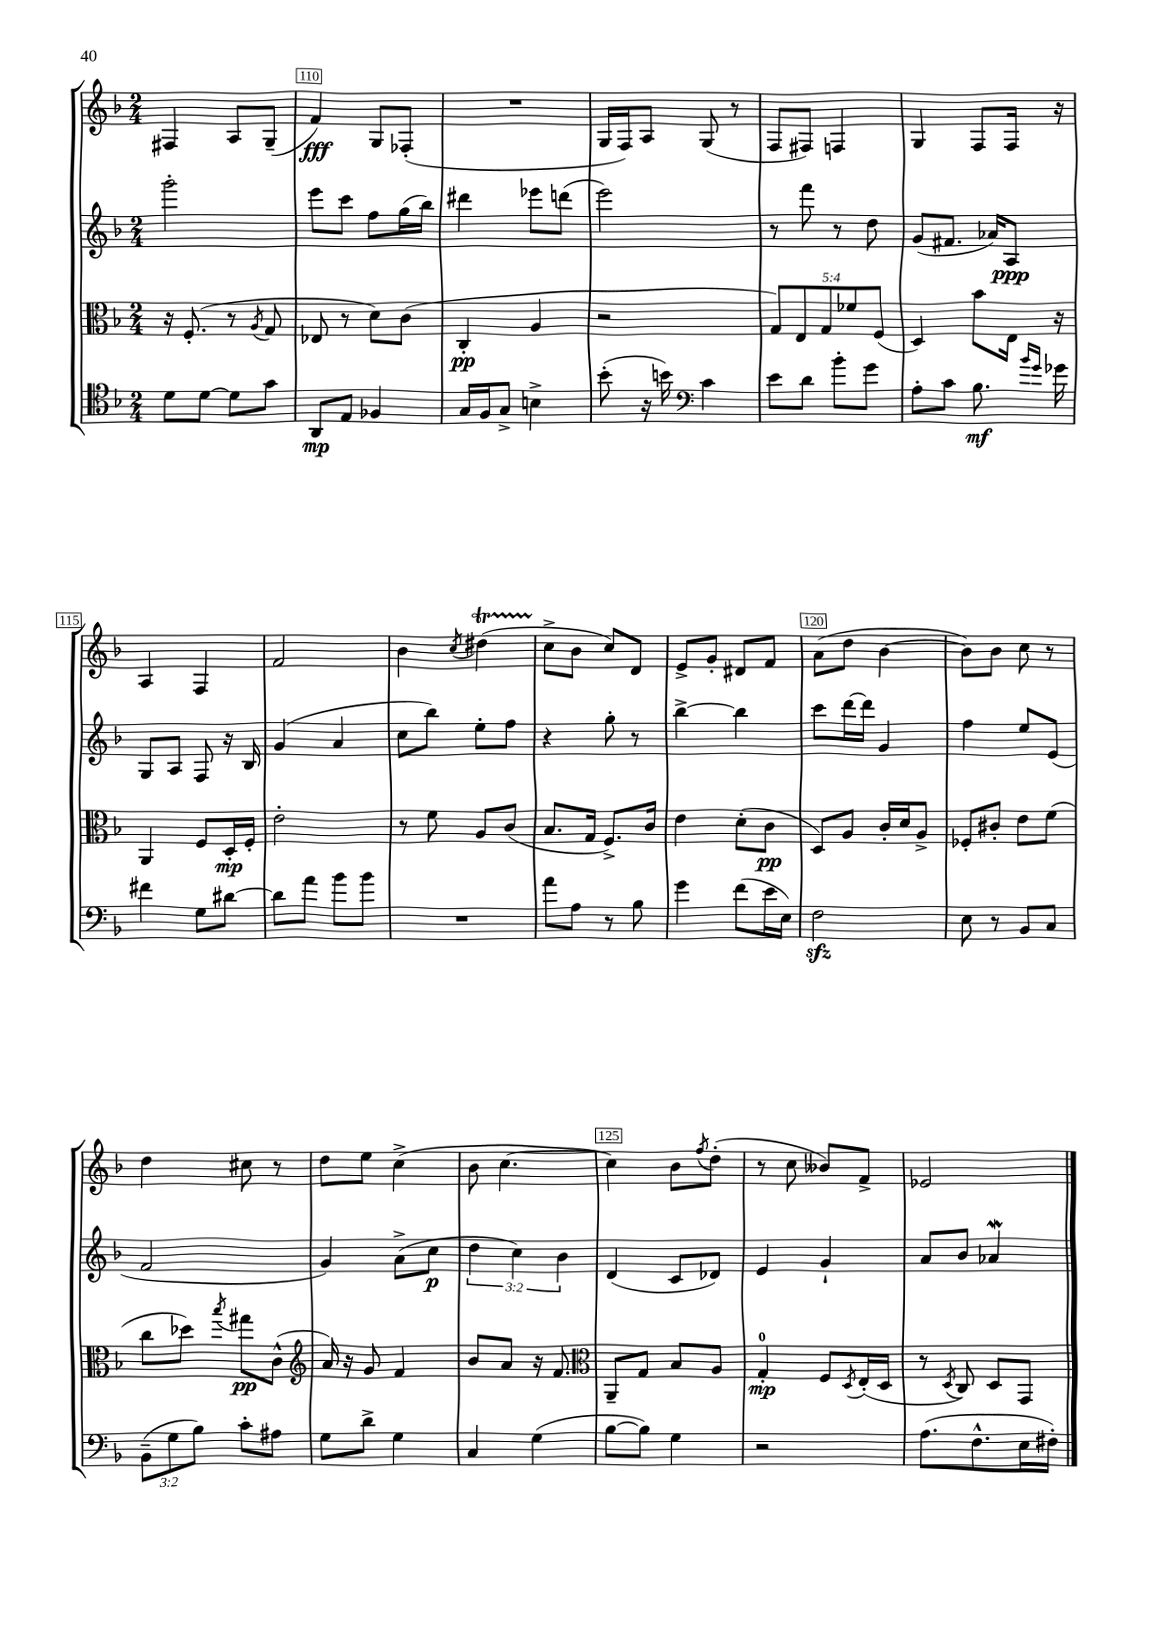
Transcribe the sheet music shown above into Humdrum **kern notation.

**kern	**kern	**kern	**kern
*staff4	*staff3	*staff2	*staff1
*clefC4	*clefC3	*clefG2	*clefG2
*k[b-]	*k[b-]	*k[b-]	*k[b-]
*M2/4	*M2/4	*M2/4	*M2/4
8d	16r	2ggg'	4F#
.	(8.F'	.	.
[8d	.	.	.
8d]	8r	.	8A
.	8qA	.	.
8g	8G	.	(8G~
=	=	=	=
8AA	8E-	8eee	4f)
8E	8r	8ccc	.
4F-	8d)	8ff	8G
.	(8c	(16gg	(8F-'
.	.	16bb-)	.
=	=	=	=
16G	4C'	4ddd#	2r
16F	.	.	.
8G^	.	.	.
4B^	4A	8eee-	.
.	.	(8ddd	.
=	=	=	=
(8b-'	2r	2eee)	16G
.	.	.	16F)
16r	.	.	8A
16b)	.	.	.
*clefF4	*	*	*
4c	.	.	(8G
.	.	.	8r
=	=	=	=
8e	10G)	8r	8F
.	10E	.	.
8d	.	8fff	8F#)
.	10G	.	.
8b-'	.	8r	4F
.	10f-	.	.
8g	.	8dd	.
.	(10F	.	.
=	=	=	=
8A'	4D)	(8g	4G
8c	.	8.f#	.
8.B-	8b-	.	8F
.	.	16a-)	.
.	16E	8A	16F
16qqb-	.	.	.
16qqg	.	.	.
16g-	16r	.	16r
=	=	=	=
4f#	4AA	8G	4A
.	.	8A	.
8G	8F	8F	4F
[8d#	16D'	16r	.
.	16F'	16B-	.
=	=	=	=
8d#]	2e'	(4g	2f
8a	.	.	.
8b-	.	4a	.
8b-	.	.	.
=	=	=	=
2r	8r	8cc	4b-
.	8f	8bb-)	.
.	.	.	8qcc
.	8A	8ee'	(4dd#
.	(8c	8ff	.
=	=	=	=
8a	8.B-	4r	8cc^
8A	.	.	8b-
.	16G	.	.
8r	8.F^)	8gg'	8cc)
8B-	.	8r	8d
.	16c	.	.
=	=	=	=
4g	4e	[4bb-^	8e^
.	.	.	8g'
(8f	(8d'	4bb-]	8d#
16e	8c	.	8f
16E)	.	.	.
=	=	=	=
2F	8D)	8ccc	(8a
.	8A	[16ddd	8dd
.	.	16ddd]	.
.	16c'	4g	[4b-
.	16d	.	.
.	8A^	.	.
=	=	=	=
8E	8F-'	4ff	8b-])
8r	8c#'	.	8b-
8BB-	8e	8ee	8cc
8C	(8f	(8e	8r
=	=	=	=
(12BB-~	8cc	2f	4dd
12G	.	.	.
.	8dd-)	.	.
12B-)	.	.	.
.	8qbb-	.	.
8c'	8gg#	.	8cc#
8A#	(8c^^	.	8r
=	=	=	=
*	*clefG2	*	*
8G	16a)	4g)	8dd
.	16r	.	.
8d^	8g	.	8ee
4G	4f	(8a^	(4cc^
.	.	8cc	.
=	=	=	=
4C	8b-	6dd	8b-
.	8a	.	[4.cc
.	.	6cc)	.
(4G	16r	.	.
.	8.f	.	.
.	.	6b-	.
=	=	=	=
*	*clefC3	*	*
[8B-	8AA~	(4d	4cc])
8B-])	8G	.	.
4G	8B-	8c	8b-
.	.	.	8qff
.	8A	8d-)	(8dd'
=	=	=	=
2r	4G'	4e	8r
.	.	.	8cc
.	8F	4g`	8b--)
.	8qD	.	.
.	(16E'	.	8f^
.	16D	.	.
=	=	=	=
(8.A	8r	8a	2e-
.	8qD	.	.
.	8C)	8b-	.
8.F^^	.	.	.
.	8D	4a-	.
16E	8GG	.	.
16F#')	.	.	.
==	==	==	==
*-	*-	*-	*-
